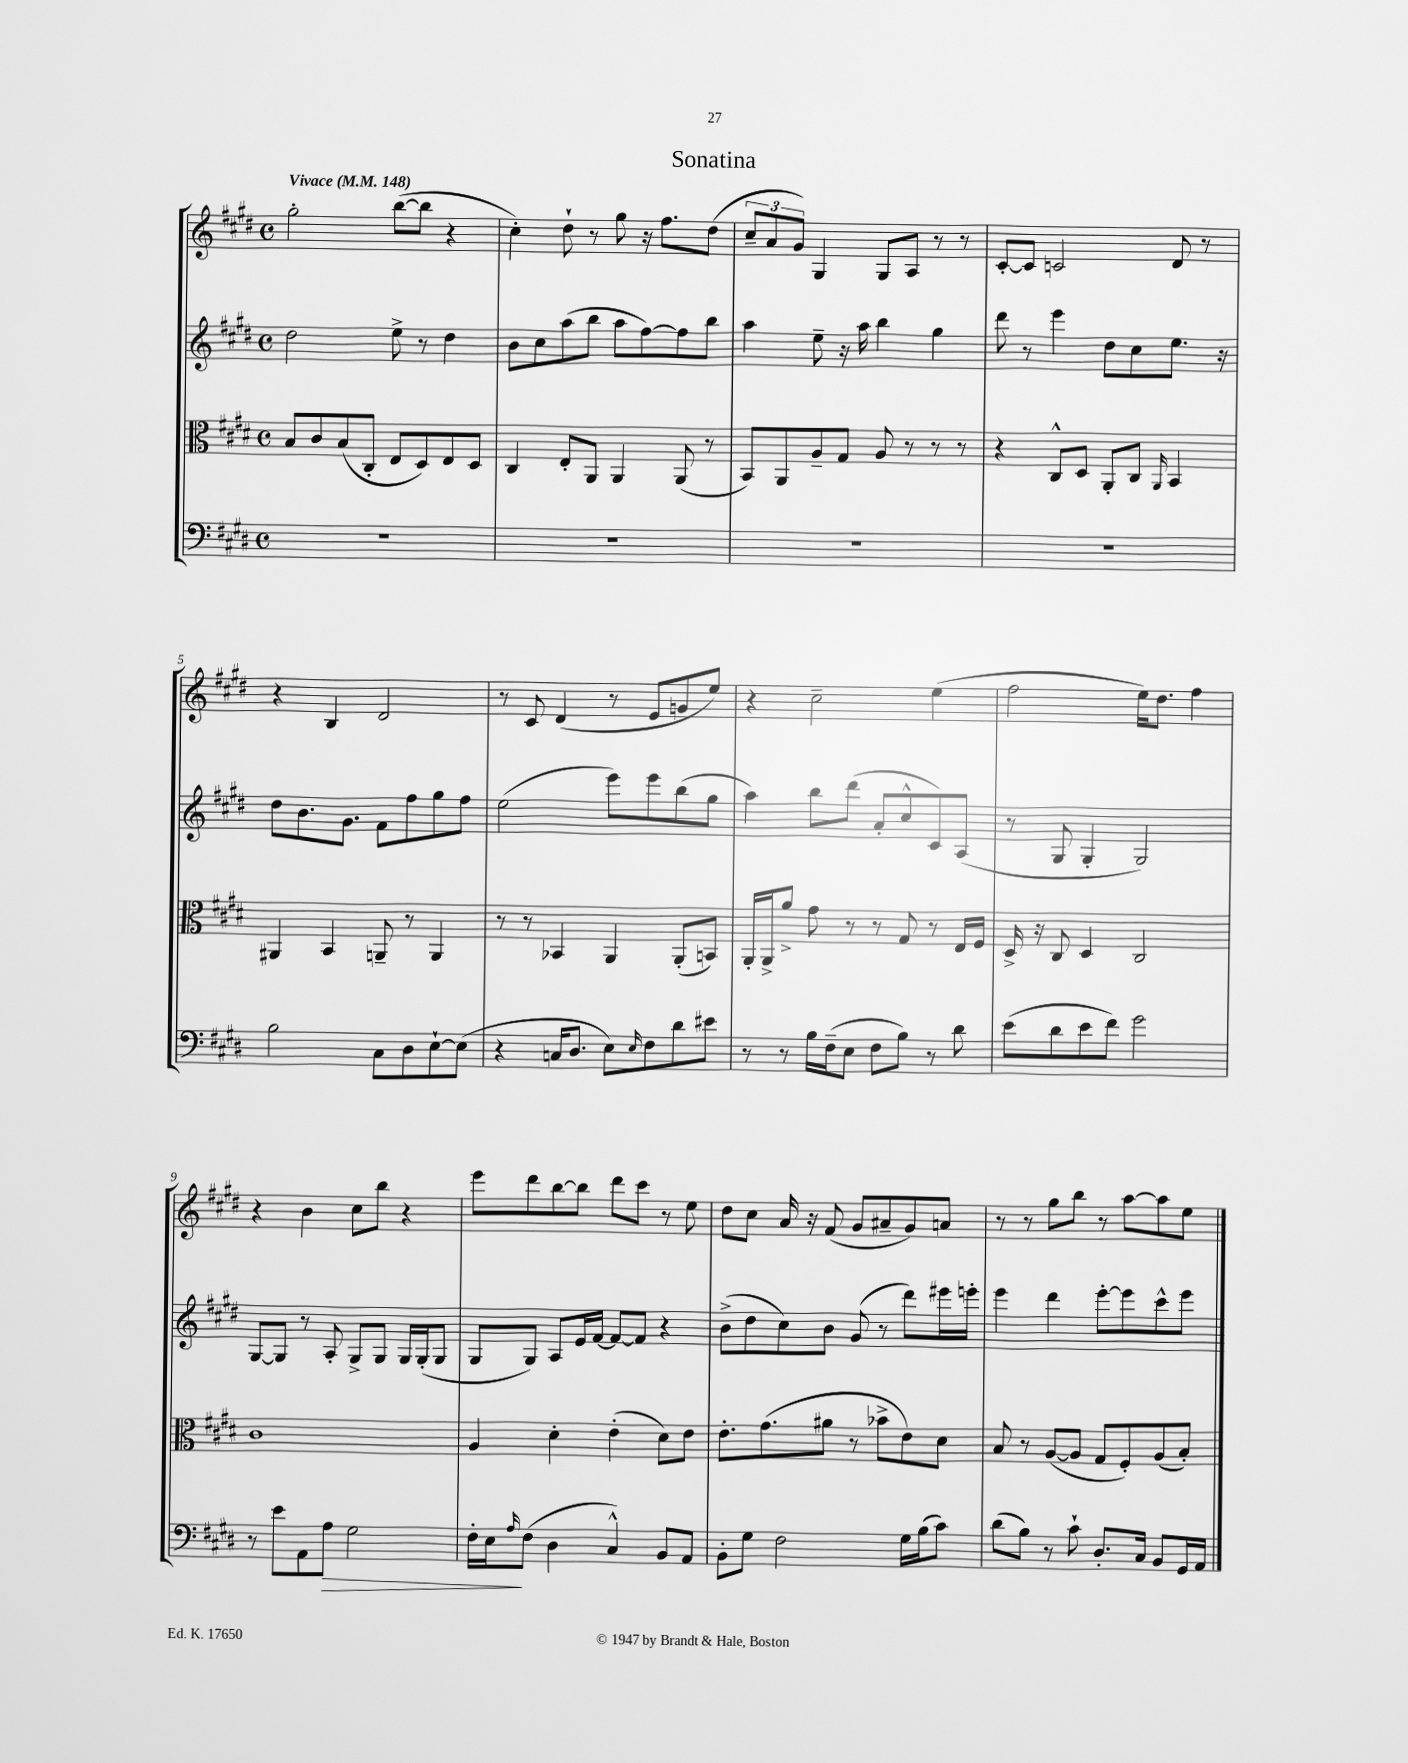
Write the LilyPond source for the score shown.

\header { title = "Sonatina" }
<<
\new StaffGroup <<
\new Staff = "s0" {
    \clef treble \key e \major \defaultTimeSignature \time 4/4 \tempo "Vivace" 4 = 148
    gis''2-. b''8~( b''8 r4 |
    cis''4-.) dis''8-! r8 gis''8 r16 fis''8. dis''8( |
    \tuplet 3/2 { cis''8-- a'8 gis'8) } gis4 gis8 a8 r8 r8 |
    cis'8~-. cis'8 c'2 dis'8 r8 |
    r4 b4 dis'2 |
    r8 cis'8 dis'4( r8 e'8 g'8 e''8) |
    r4 cis''2-- e''4( |
    fis''2 e''16) dis''8. fis''4 |
    r4 b'4 cis''8 b''8 r4 |
    e'''8 dis'''8 b''8~ b''8 dis'''8 cis'''8 r8 e''8 |
    dis''8 cis''8 a'16 r16 fis'8( gis'8 ais'8-- gis'8) a'8 |
    r8 r8 gis''8 b''8 r8 a''8~ a''8 e''8 \bar "|." |
}
\new Staff = "s1" {
    \clef treble \key e \major \defaultTimeSignature \time 4/4
    dis''2 e''8-> r8 dis''4 |
    b'8 cis''8 a''8( b''8 a''8 fis''8~) fis''8 b''8 |
    a''4 e''8-- r16 a''16 b''4 gis''4 |
    dis'''8 r8 e'''4 dis''8 cis''8 e''8. r16 |
    dis''8 b'8. gis'8. fis'8 fis''8 gis''8 fis''8 |
    e''2( e'''8) e'''8 b''8( gis''8 |
    a''4) b''8 dis'''8( a'8-. cis''8-^ cis'8) a8( |
    r8 gis8 gis4-. gis2) |
    gis8~ gis8 r8 a8-. gis8-> gis8 gis16 gis16-.( gis8 |
    gis8 gis8) a8 e'16 fis'16~ fis'8~ fis'8 r4 |
    b'8->( dis''8 cis''8) b'8 gis'8( r8 dis'''8) eis'''16 e'''16-. |
    e'''4 dis'''4 e'''8~-. e'''8 cis'''8-^ e'''8 \bar "|." |
}
\new Staff = "s2" {
    \clef alto \key e \major \defaultTimeSignature \time 4/4
    b8 cis'8 b8( cis8-. e8 dis8) e8 dis8 |
    cis4 e8-. a,8 a,4 a,8( r8 |
    b,8) a,8 a8-- gis8 a8 r8 r8 r8 |
    r4 cis8-^ dis8 a,8-. cis8 \grace { a,16 } b,4 |
    ais,4 b,4 a,8-- r8 a,4 |
    r8 r8 bes,4 a,4 a,8-.( b,8) |
    a,16-. a,16-> a'8-> gis'8 r8 r8 gis8 r8 e16 fis16 |
    dis16-> r16 cis8 dis4 cis2 |
    cis'1 |
    a4 dis'4-. e'4-.( dis'8) e'8 |
    e'8.-. gis'8.( ais'8 r8 bes'8-> e'8) dis'8 |
    b8 r8 a8~( a8 gis8 fis8-.) a8( b8-.) \bar "|." |
}
\new Staff = "s3" {
    \clef bass \key e \major \defaultTimeSignature \time 4/4
    R1 |
    R1 |
    R1 |
    R1 |
    b2 cis8 dis8 e8~-! e8( |
    r4 c16 dis8. e8) \grace { e16 } fis8 dis'8 eis'8 |
    r8 r8 b16 fis16--( e8 fis8 b8) r8 dis'8 |
    e'8( dis'8 e'8 fis'8) gis'2 |
    r8 e'8 a,8 a8\> gis2 |
    fis16-. e16\! \grace { a16 } fis8( dis4 cis4-^) b,8 a,8 |
    b,8-. gis8 fis2 gis16 b16( cis'8) |
    dis'8( b8) r8 cis'8-! dis8.-. cis16 b,8 gis,16 a,16 \bar "|." |
}
>>
>>
